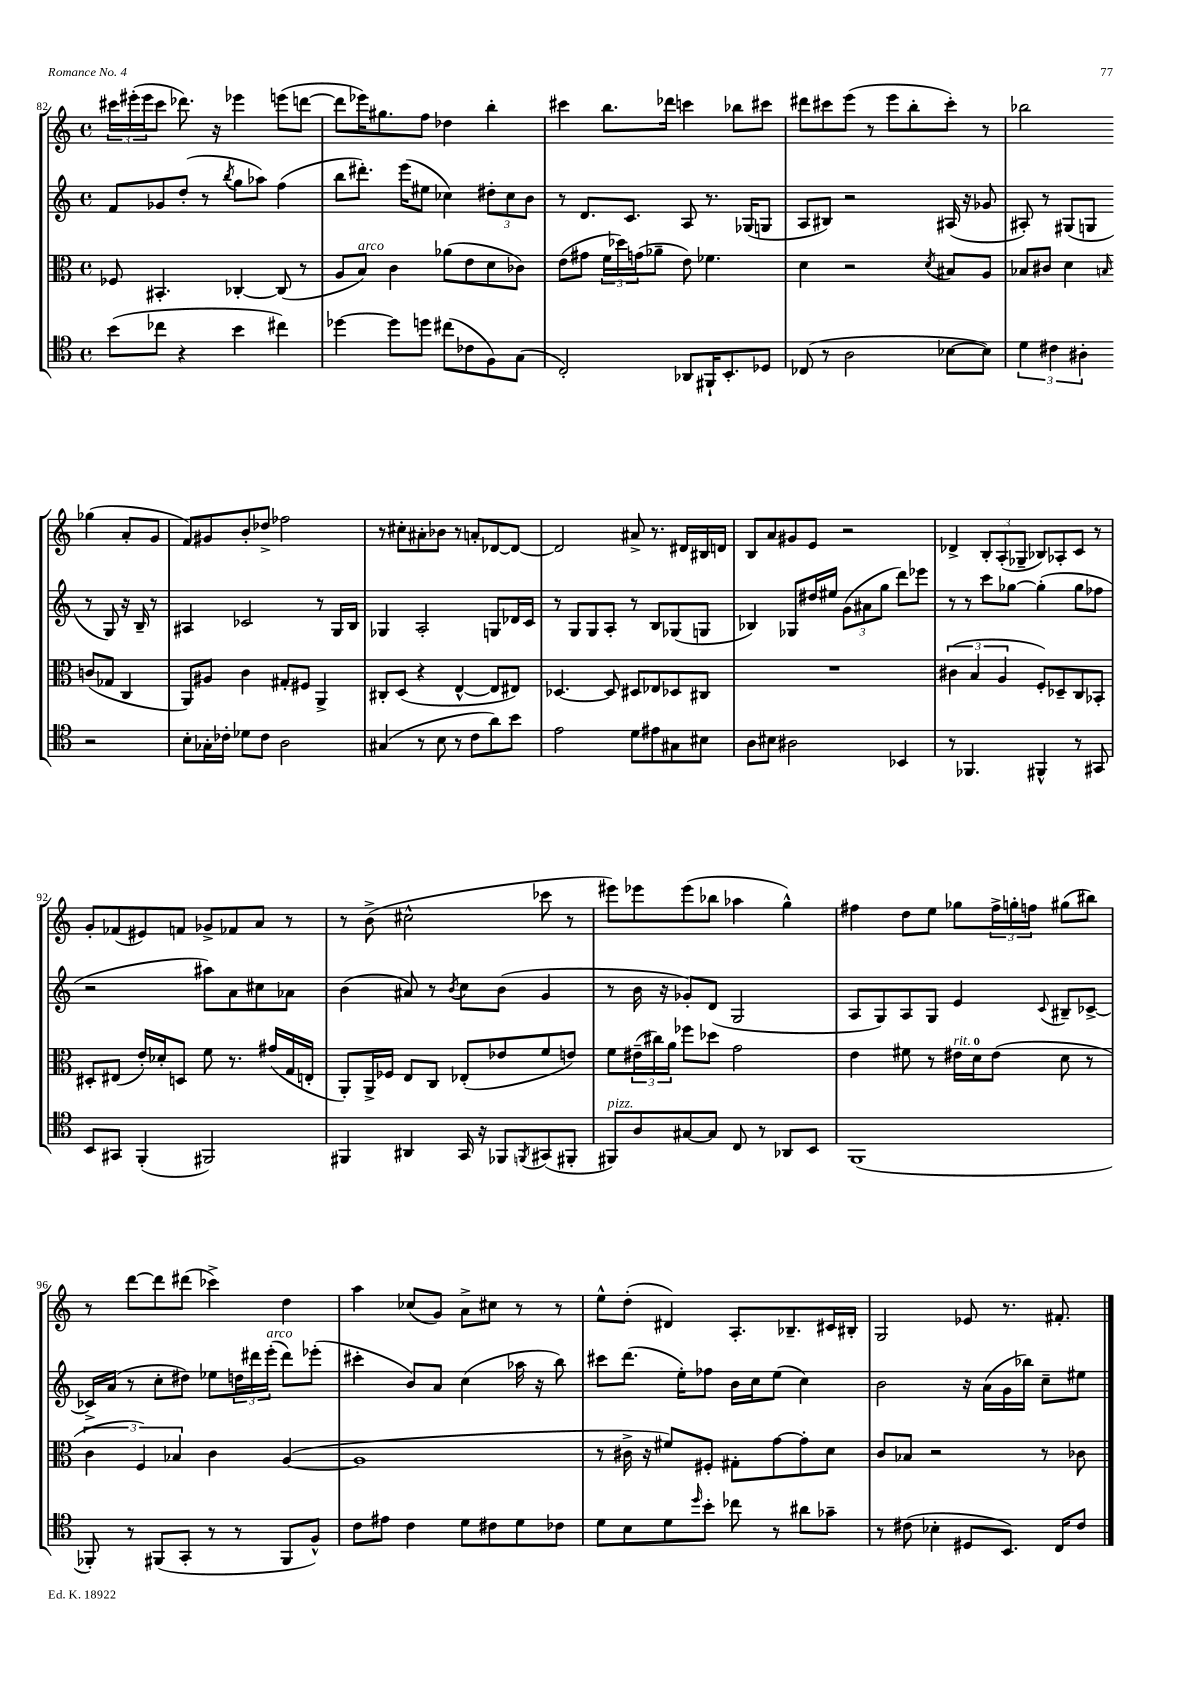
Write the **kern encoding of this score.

**kern	**kern	**kern	**kern
*staff4	*staff3	*staff2	*staff1
*clefC4	*clefC3	*clefG2	*clefG2
*k[]	*k[]	*k[]	*k[]
*M4/4	*M4/4	*M4/4	*M4/4
*met(c)	*met(c)	*met(c)	*met(c)
(8b	8F-	8f	24ccc#
.	.	.	(24eee#'
.	.	.	24eee#
8cc-	4.BB#'	8g-	8ccc#
4r	.	(8dd'	8.ddd-)
.	.	8r	.
.	.	.	16r
.	.	8qbb	.
4b	[4C-'	8gg	4eee-
.	.	8aa-)	.
4cc#)	(8C-]	(4ff	(8eee
.	8r	.	[8ddd
=	=	=	=
[4dd-	8A	8bb	8ddd]
.	8B)	8.ddd#')	16eee-)
.	.	.	8.gg#
8dd-]	4c	.	.
.	.	(16eee	.
8dd	.	8ee#	8ff
(8cc#	(8a-	4cc-)	4dd-
8c-	8e	.	.
8F)	8d	12dd#'	4bb'
.	.	12cc-	.
(8G	8c-)	.	.
.	.	12b	.
=	=	=	=
2C')	(8e	8r	4ccc#
.	8g#	8.d	.
.	24f	.	8.bb
.	24dd-)	.	.
.	.	8.c	.
.	(24g	.	.
.	8a-~	.	.
.	.	.	16ddd-
8AA-	8e)	8A	4ccc
16FF#`	4.f-	8.r	.
8.BB'	.	.	.
.	.	.	8bb-
.	.	(16G-	.
8D-	.	8G	8ccc#
=	=	=	=
(8C-	4d	8A	8ddd#
8r	.	8B#)	8ccc#
2A	2r	2r	(8eee
.	.	.	8r
.	.	.	8eee
.	.	.	8bb'
.	8qd	.	.
[8B-	8B#	(16A#	8ccc#')
.	.	16r	.
8B-])	8A	8g-	8r
=	=	=	=
6d	8B-	8A#')	2bb-
.	8c#	8r	.
6c#	.	.	.
.	4d	(8G#	.
6A#'	.	.	.
.	.	8G	.
.	16qqB	.	.
2r	(8c	8r	(4gg-
.	8G-	8G)	.
.	4C	16r	8a'
.	.	16B~	.
.	.	8r	8g
=	=	=	=
8B'	8AA)	4A#	8f)
16G-'	8A#	.	8g#
16c-'	.	.	.
8d-	4c	2c-	8b'
8c-	.	.	8dd-^
2A	8G#'	.	2ff-
.	8F#	.	.
.	4AA^	8r	.
.	.	16G	.
.	.	16B	.
=	=	=	=
(4G#	8C#'	4G-	8r
.	(8D	.	8cc#'
8r	4r	2A'	8a#'
8B	.	.	8b-
8r	[4E^^	.	8r
8c	.	.	8a'
8a)	8E]	8G	[8d-
8b	8E#)	16d-	8d-_
.	.	16c	.
=	=	=	=
2e	[4.D-	8r	2d-]
.	.	8G	.
.	.	8G	.
.	8D-]	8A'	.
8d	8D#	8r	8a#^
8e#	8E-	8B	8.r
8G#	8D-	(8G-	.
.	.	.	16d#
8B#	8C#	8G	16B#
.	.	.	16d
=	=	=	=
8A	1r	4B-)	8B
8B#	.	.	8a
2A#	.	8G-	8g#
.	.	16dd#	8e
.	.	16ee#	.
.	.	(12g	2r
.	.	12a#	.
.	.	12gg	.
4BB-	.	8ddd)	.
.	.	8eee-	.
=	=	=	=
8r	(6c#	8r	4d-^
4.FF-	.	8r	.
.	6B	.	.
.	.	8ccc	12B'
.	6A	.	(12A'
.	.	[8gg-	.
.	.	.	12G-~
4FF#^^	8F')	(4gg-']	8B-)
.	8D-~	.	8A-'
8r	8C	8gg-	8c
8GG#	8BB-'	8ff-	8r
=	=	=	=
8BB	8D#'	2r	8g'
8GG#	(8E#	.	(8f-
(4FF'	16e')	.	8e#)
.	16d-'	.	.
.	8D	.	8f
2FF#)	8f	8aa#)	8g-^
.	8.r	8a	8f-
.	.	8cc#	8a
.	(16g#	.	.
.	16G	8a-	8r
.	16E'	.	.
=	=	=	=
4FF#	8AA')	(4b	8r
.	16AA^	.	(8b^
.	16F-	.	.
4AA#	8E	8a#)	2cc#^^
.	8C	8r	.
.	.	8qb	.
16GG	(8E-'	8cc	.
16r	.	.	.
8FF-	8e-	(8b	.
8qFF	.	.	.
(8GG#	8f	4g	8ccc-
8FF#'	8e)	.	8r
=	=	=	=
8FF#)	8f	8r	8eee#)
8A	(24e#~	16b	8eee-
.	24cc#)	.	.
.	.	16r	.
.	24a	.	.
[8G#	8ff-	8g-')	(8eee-
8G#]	8dd-	(8d	8bb-
8C	2g	2G	4aa-
8r	.	.	.
8AA-	.	.	4gg^^)
8BB	.	.	.
=	=	=	=
(1FF	4e	8A	4ff#
.	.	8G)	.
.	8f#	8A	8dd
.	8r	8G	8ee
.	16e#	4e	8gg-
.	16d	.	.
.	(8e#	.	24ff#^
.	.	.	24gg'
.	.	.	24ff
.	.	8qqc	.
.	8d	8B#~	(8gg#
.	8r	[8c-^	8bb#)
=	=	=	=
8FF-')	6c	16c-^]	8r
.	.	(16a	.
8r	.	8r	[8ddd
.	6F)	.	.
(8FF#	.	8cc'	8ddd]
.	6B-	.	.
8GG'	.	8dd#)	(8ddd#
8r	4c	8ee-	4ccc-^)
8r	.	24dd	.
.	.	24ddd#	.
.	.	(24eee'	.
8FF#	([4A	8ddd#)	4dd
8F^^)	.	(8eee-'	.
=	=	=	=
8c	1A]	4ccc#'	4aa
8e#	.	.	.
4c	.	8b)	(8cc-
.	.	8a	8g)
8d	.	(4cc	8a^
8c#	.	.	8cc#
8d	.	16aa-	8r
.	.	16r	.
8c-	.	8bb)	8r
=	=	=	=
8d	8r	8ccc#	8ee^^
8B	16c#^	(8.ddd	(8dd'
.	16r	.	.
8d	8f#)	.	4d#)
.	.	16ee')	.
16qqdd	.	.	.
8b'	8F#'	8ff-	.
8cc-	8G#'	16b	8.A'
.	.	16cc	.
8r	[8g	(8ee	.
.	.	.	8.B-~
8a#	8g']	4cc)	.
8g-~	8d	.	16c#
.	.	.	16B#'
=	=	=	=
8r	8c	2b	2G
(8c#	8B-	.	.
4B-'	2r	.	.
8D#	.	16r	8e-
.	.	(16a	.
8.BB)	.	16g	8.r
.	.	16bb-)	.
.	8r	8cc~	.
16C	.	.	8.f#'
8c#	8c-	8ee#	.
==	==	==	==
*-	*-	*-	*-
